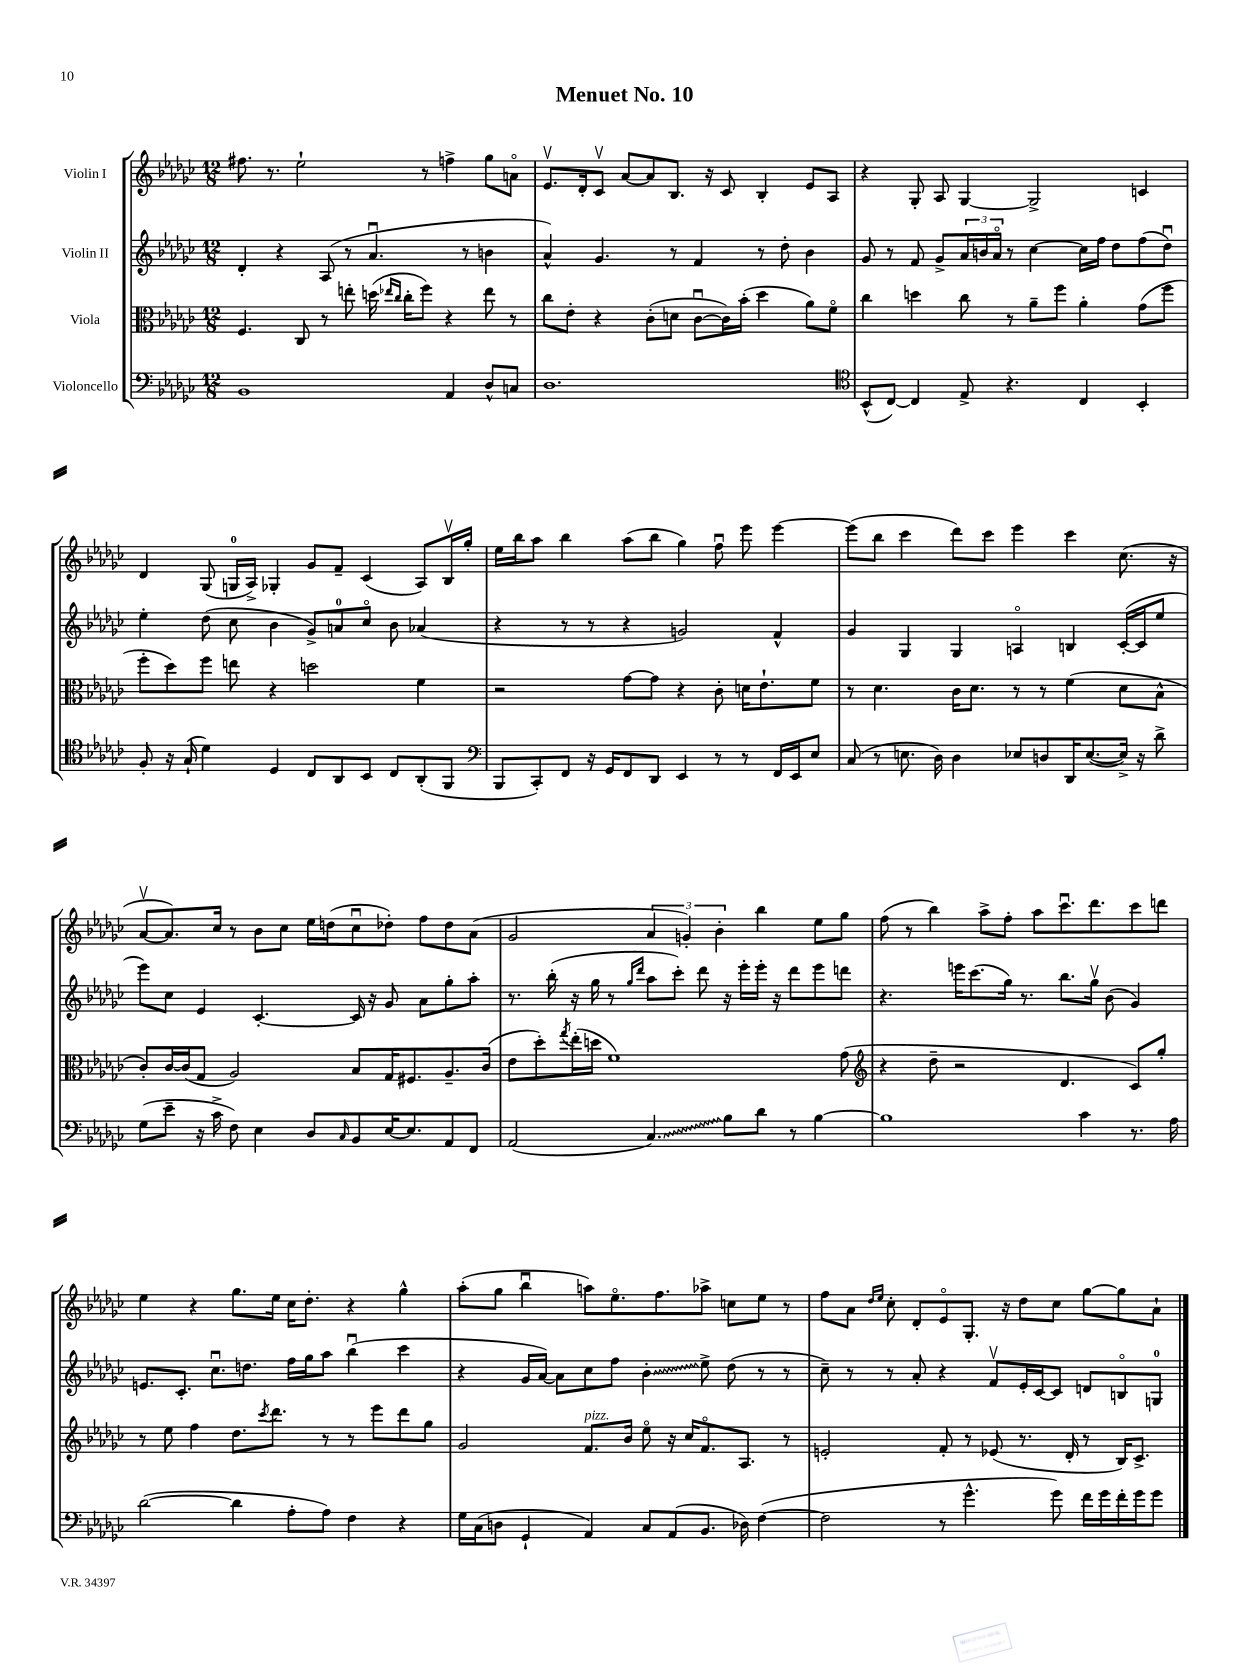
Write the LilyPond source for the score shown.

\header { title = "Menuet No. 10" }
<<
\new StaffGroup <<
\new Staff = "s0" \with { instrumentName = "Violin I" } {
    \clef treble \key ges \major \numericTimeSignature \time 12/8
    fis''8. r8. ees''2-! r8 f''4-> ges''8 a'8\flageolet |
    ees'8.\upbow des'16-. ces'8\upbow aes'8~ aes'8 bes8. r16 ces'8 bes4-. ees'8 aes8 |
    r4 ges8-. aes8 ges4~ ges2-> c'4 |
    des'4 ges8( g16-0 aes16->) ges4-. ges'8 f'8-- ces'4( aes8) bes16\upbow ges''16-. |
    ees''16 bes''16 aes''8 bes''4 aes''8( bes''8 ges''4) f''8\downbow ees'''8 ees'''4~ |
    ees'''8( bes''8 ces'''4 des'''8) ces'''8 ees'''4 ces'''4 ces''8.( r16 |
    aes'8~\upbow aes'8.) ces''16 r8 bes'8 ces''8 ees''16 d''16( ces''8\downbow des''8-.) f''8 des''8 aes'8( |
    ges'2 \tuplet 3/2 { aes'4 g'4-.) bes'4-. } bes''4 ees''8 ges''8 |
    f''8( r8 bes''4) aes''8-> f''8-. aes''8 ces'''8.\downbow des'''8. ces'''8 d'''8 |
    ees''4 r4 ges''8. ees''16 ces''16 des''8.-. r4 ges''4-^ |
    aes''8-.( ges''8 bes''4\downbow a''8) ees''8.\flageolet f''8. aes''8-> c''8 ees''8 r8 |
    f''8 aes'8 \grace { des''16 ees''16 } ces''8-. des'8-. ees'8\flageolet ges8.-. r16 des''8 ces''8 ges''8~ ges''8 aes'8-! \bar "|." |
}
\new Staff = "s1" \with { instrumentName = "Violin II" } {
    \clef treble \key ges \major \numericTimeSignature \time 12/8
    des'4-. r4 aes8( r8 aes'4.\downbow r8 b'4 |
    aes'4-^) ges'4. r8 f'4 r8 des''8-. bes'4 |
    ges'8 r8 f'8 ges'8-> \tuplet 3/2 { aes'16 b'16 aes'16\flageolet } r8 ces''4~ ces''16 f''16 des''8 f''8( des''8\downbow) |
    ees''4-. des''8( ces''8 bes'4 ges'8->) a'8-0 ces''8\flageolet bes'8 aes'4( |
    r4 r8 r8 r4 g'2) f'4-^ |
    ges'4 ges4 ges4 a4\flageolet b4 ces'16~-.( ces'16 ees''8 |
    ees'''8) ces''8 ees'4 ces'4.~-. ces'16 r16 ges'8 aes'8 ges''8-. aes''8-. |
    r8. bes''16-.( r16 ges''16 r8 \grace { ges''16 des'''16 } aes''8 ces'''8-.) des'''8 r16 ees'''16-. ees'''16-. r16 des'''8 ees'''8 d'''8 |
    r4. e'''16 ces'''8.( ges''16) r8. bes''8. ges''16\upbow bes'8( ges'4) |
    e'8. ces'8.-. ces''8.\downbow d''8. f''16 ges''16 aes''8 bes''4\downbow( ces'''4 |
    r4 ges'16 aes'16~) aes'8 ces''8 f''8 \once \override Glissando.style = #'zigzag bes'4-.\glissando ees''8-> des''8( r8 r8 |
    ces''8--) r8 r8 aes'8-. r4 f'8\upbow ees'16-. ces'16~ ces'8 d'8 b8\flageolet g8-0 \bar "|." |
}
\new Staff = "s2" \with { instrumentName = "Viola" } {
    \clef alto \key ges \major \numericTimeSignature \time 12/8
    f4. ces8 r8 e''8-. d''16( \grace { ees''16 ces''16 } ces''16-. f''8) r4 ees''8 r8 |
    ces''8 ees'8-. r4 ces'8-.( d'8 ces'8~\downbow ces'16) bes'16-.( des''4 aes'8) f'8\flageolet |
    ces''4 d''4 ces''8 r8 aes'8-- f''8 aes'4-. ges'8( f''8 |
    f''8-. des''8) f''8 e''8 r4 d''2 f'4 |
    r2 ges'8~ ges'8 r4 ces'8-. d'16 ees'8.-! f'8 |
    r8 des'4. ces'16 des'8. r8 r8 f'4( des'8 bes8-^ |
    ces'8-.) ces'16~ ces'16( ges8 aes2) bes8 ges16 fis8. aes8.-- ces'16( |
    ees'8 des''8-.) \acciaccatura { ges''8 } ees''16-.( d''16 f'1) ges'8( |
    \clef treble r4 des''8-- r2 des'4. ces'8) ges''8-. |
    r8 ees''8 f''4 des''8. \acciaccatura { ces'''8 } des'''8. r8 r8 ees'''8 des'''8 ges''8 |
    ges'2 f'8.^\markup { \italic "pizz." } bes'16 ees''8\flageolet r16 ces''16 f'8.\flageolet aes8. r8 |
    e'2-. f'8-. r8 ees'8( r8. des'16-. r8 bes16) ces'8.-> \bar "|." |
}
\new Staff = "s3" \with { instrumentName = "Violoncello" } {
    \clef bass \key ges \major \numericTimeSignature \time 12/8
    bes,1 aes,4 des8-^ c8 |
    des1. |
    \clef tenor bes,8-^( ces8~) ces4 ees8-> r4. ces4 bes,4-. |
    f8-. r16 ges16-!( des'4) des4 ces8 aes,8 bes,8 ces8 aes,8-.( f,8 |
    \clef bass bes,,8 ces,8-.) f,8 r16 ges,16 f,8 des,8 ees,4 r8 r8 f,16 ees,16 ees8 |
    ces8( r8 e8. des16) des4 ees8 d8 des,16 ees8.~( ees16->) r16 des'8-> |
    ges8( ees'8-- r16 ces'16-> f8) ees4 des8 \grace { ces16 } bes,8 ees16~ ees8. aes,8 f,8 |
    aes,2( \once \override Glissando.style = #'zigzag ces4.\glissando) bes8 des'8 r8 bes4~ |
    bes1 ces'4 r8. aes16 |
    des'2~( des'4 aes8-. aes8) f4 r4 |
    ges16 ces16( d8 ges,4-! aes,4) ces8 aes,8( bes,8. des16) f4~( |
    f2 r8 ges'4.-^ ges'8) f'16 ges'16 f'16-. ges'16 ges'8 \bar "|." |
}
>>
>>
\layout { \context { \Score \remove "Bar_number_engraver" } }
